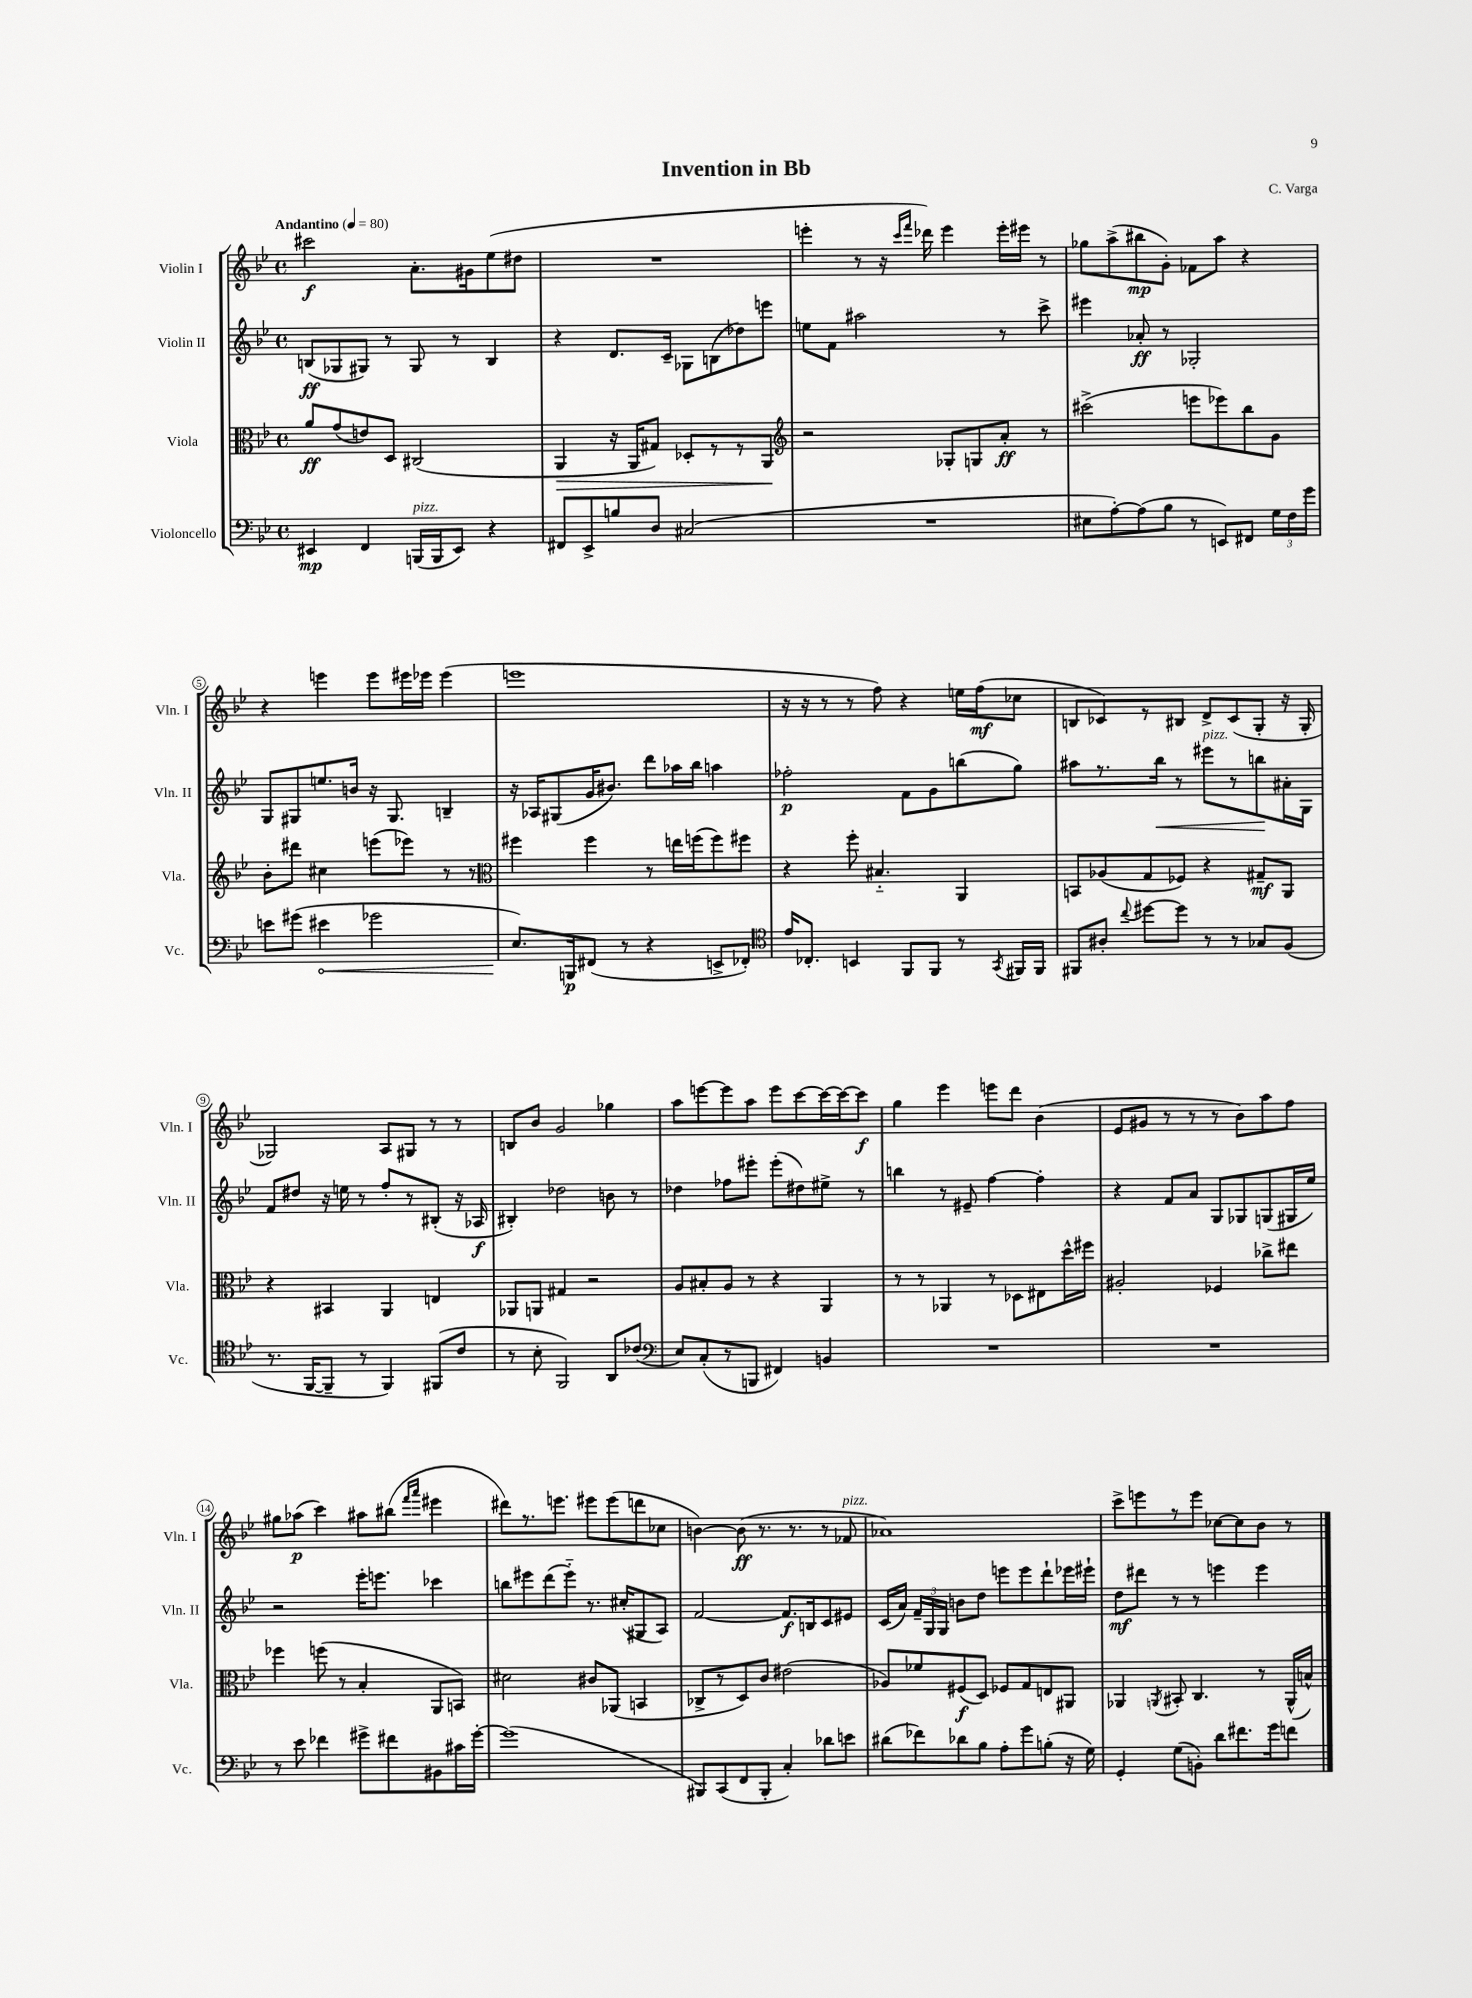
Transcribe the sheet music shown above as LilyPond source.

\header { title = "Invention in Bb" composer = "C. Varga" }
<<
\new StaffGroup <<
\new Staff = "s0" \with { instrumentName = "Violin I" shortInstrumentName = "Vln. I" } {
    \clef treble \key bes \major \defaultTimeSignature \time 4/4 \tempo "Andantino" 4 = 80
    \autoBeamOff cis'''2\f a'8.[-. gis'16 ees''8( dis''8] |
    R1 |
    e'''4-. r8 r16 \grace { c'''16[ f'''16] } des'''16) e'''4 e'''16[-. eis'''16] r8 |
    ges''8[ a''8->( bis''8\mp g'8]-.) fes'8[ a''8] r4 |
    r4 e'''4 e'''8[ eis'''16 ees'''16] ees'''4( |
    e'''1 |
    r16 r16 r8 r8 f''8) r4 e''16[ f''16\mf( ces''8] |
    b8[ ces'8) r8 bis8] d'8[-> ces'8( g8]-. r16 g16-. |
    ges2) a8[ gis8] r8 r8 |
    b8[ bes'8] g'2 ges''4 |
    a''8[ e'''8~ e'''8 a''8] e'''8[ c'''8~ c'''16~ c'''16~ c'''8]\f |
    g''4 ees'''4 e'''8[ d'''8] bes'4( |
    ees'8[ gis'8] r8 r8 r8 bes'8[) a''8 f''8] |
    gis''8[ aes''8]\p( c'''4) ais''8[ bis''8]( \grace { f'''16[ a'''16] } eis'''4 |
    dis'''8[) r8. e'''8.] eis'''8[ eis'''8( d'''8 ces''8] |
    b'4~) b'8\ff( r8. r8. r8 fes'8^\markup { \italic "pizz." } |
    aes'1) |
    c'''8[-> e'''8 r8 e'''8] ces''8[~ ces''8 bes'8] r8 \bar "|." |
}
\new Staff = "s1" \with { instrumentName = "Violin II" shortInstrumentName = "Vln. II" } {
    \clef treble \key bes \major \defaultTimeSignature \time 4/4
    \autoBeamOff b8[\ff( ges8 gis8]) r8 gis8 r8 b4 |
    r4 d'8.[ c'16]-- ges8[ b8( des''8) e'''8] |
    e''8[ f'8] ais''2 r8 c'''8-> |
    eis'''4 aes'8-.\ff r8 ges2-. |
    g8[ gis8 e''8. b'16] r16 gis8. b4-- |
    r16 aes16[ gis8( g'16 bis'8.]) d'''8[ aes''16 bes''16] a''4 |
    fes''2-.\p f'8[ g'8 b''8( g''8]) |
    ais''8[ r8. bes''16]\< r8 eis'''8[^\markup { \italic "pizz." } r8 b''8\! ais'16-. g16] |
    f'8[ dis''8] r16 e''16 r8 f''8[-. r8 bis8]-.( r16 aes16\f |
    bis4-.) des''2 b'8 r8 |
    des''4 fes''8[ eis'''8]-. eis'''8[-.( dis''8) eis''8]-> r8 |
    b''4 r8 eis'8-- f''4~ f''4-. |
    r4 f'8[ a'8] g8[ ges8 g8( gis16 ees''16]) |
    r2 ees'''16[-. e'''8.] ces'''4 |
    b''8[ eis'''8 d'''8( eis'''8]-_) r8. cis''16[-.( gis8 a8]) |
    f'2~ f'8.[\f b16 c'8 eis'8] |
    c'16[( a'16]) \tuplet 3/2 { f'16[-- g16 g16] } b'8[ d''8] e'''8[ e'''8 d'''8-! ees'''16 eis'''16]-! |
    d''8[\mf dis'''8] r8 r8 e'''4 e'''4 \bar "|." |
}
\new Staff = "s2" \with { instrumentName = "Viola" shortInstrumentName = "Vla." } {
    \clef alto \key bes \major \defaultTimeSignature \time 4/4
    \autoBeamOff a'8[\ff g'8( e'8) d8] cis2( |
    a,4\> r16 a,16[ gis8]) des8[-. r8 r8 a,8]\! |
    \clef treble r2 ges8[-. g8 a'8]-.\ff r8 |
    cis'''2->( e'''8[ ees'''8) bes''8 g'8] |
    bes'8[-. dis'''8] cis''4 e'''8[( ees'''8]) r8 r8 |
    \clef alto fis''4 fis''4 r8 e''16[ f''16( f''8) fis''8] |
    r4 f''8-. bis4.-_ a,4 |
    b,8[ aes8( g8 fes8]) r4 gis8[--\mf a,8] |
    r4 bis,4 a,4 e4 |
    aes,8[ a,8] gis4 r2 |
    a8[ bis8-. a8] r8 r4 a,4 |
    r8 r8 aes,4 r8 des8[ eis8 d''16-^ fis''16] |
    ais2-. fes4 ces''8[-> eis''8] |
    fes''4 f''8( r8 bes4-. a,8[ b,8]) |
    dis'2 cis'8[ aes,8]( b,4 |
    ces8[-> r8 d8) c'8] eis'2( |
    aes8[) fes'8 fis8\f( d8]) fes8[ g8 e8 ais,8] |
    aes,4 \acciaccatura { a,8 } bis,8-. c4. r8 a,16[-^( b16]-^) \bar "|." |
}
\new Staff = "s3" \with { instrumentName = "Violoncello" shortInstrumentName = "Vc." } {
    \clef bass \key bes \major \defaultTimeSignature \time 4/4
    \autoBeamOff eis,4\mp f,4 b,,16[^\markup { \italic "pizz." }( b,,16 eis,8]) r4 |
    fis,8[ ees,8-> b8 d8] cis2( |
    R1 |
    eis8[ a8~-.) a8( bes8] r8 e,8[) fis,8] \tuplet 3/2 { g16[ f16 g'16] } |
    e'8[ gis'8]( \once \override Hairpin.circled-tip = ##t eis'4\< ges'2 |
    ees8.[\!) b,,16\p fis,8]( r8 r4 e,8[-> fes,8]-.) |
    \clef tenor ees'16[ ces8.]-. b,4 f,8[ f,8] r8 \acciaccatura { g,8 } fis,16[ fis,16] |
    fis,8[ ais8]-. \appoggiatura { c''8 } dis''8[~ dis''8] r8 r8 ges8[ f8]( |
    r8. f,16[~ f,8]-- r8 f,4) fis,8[( c'8] |
    r8 bes8-. f,2) a,8[ ces'8]( |
    \clef bass ees8[) c8-.( r8 b,,8] fis,4) b,4 |
    R1 |
    R1 |
    r8 ees'8 fes'4 gis'8[-> fis'8 bis,8 cis'16 gis'16]~-. |
    gis'1( |
    bis,,8[) c,8( f,8 bis,,8]-. c4-.) des'8[ e'8] |
    dis'8[( fes'8) des'8 bes8] a8[-. g'8 b8]-.( r16 g16) |
    g,4-. g8[( b,8]-.) d'8[ fis'8. g'16 f'8] \bar "|." |
}
>>
>>
\layout { \context { \Score \override BarNumber.stencil = #(make-stencil-circler 0.1 0.3 ly:text-interface::print) } }
